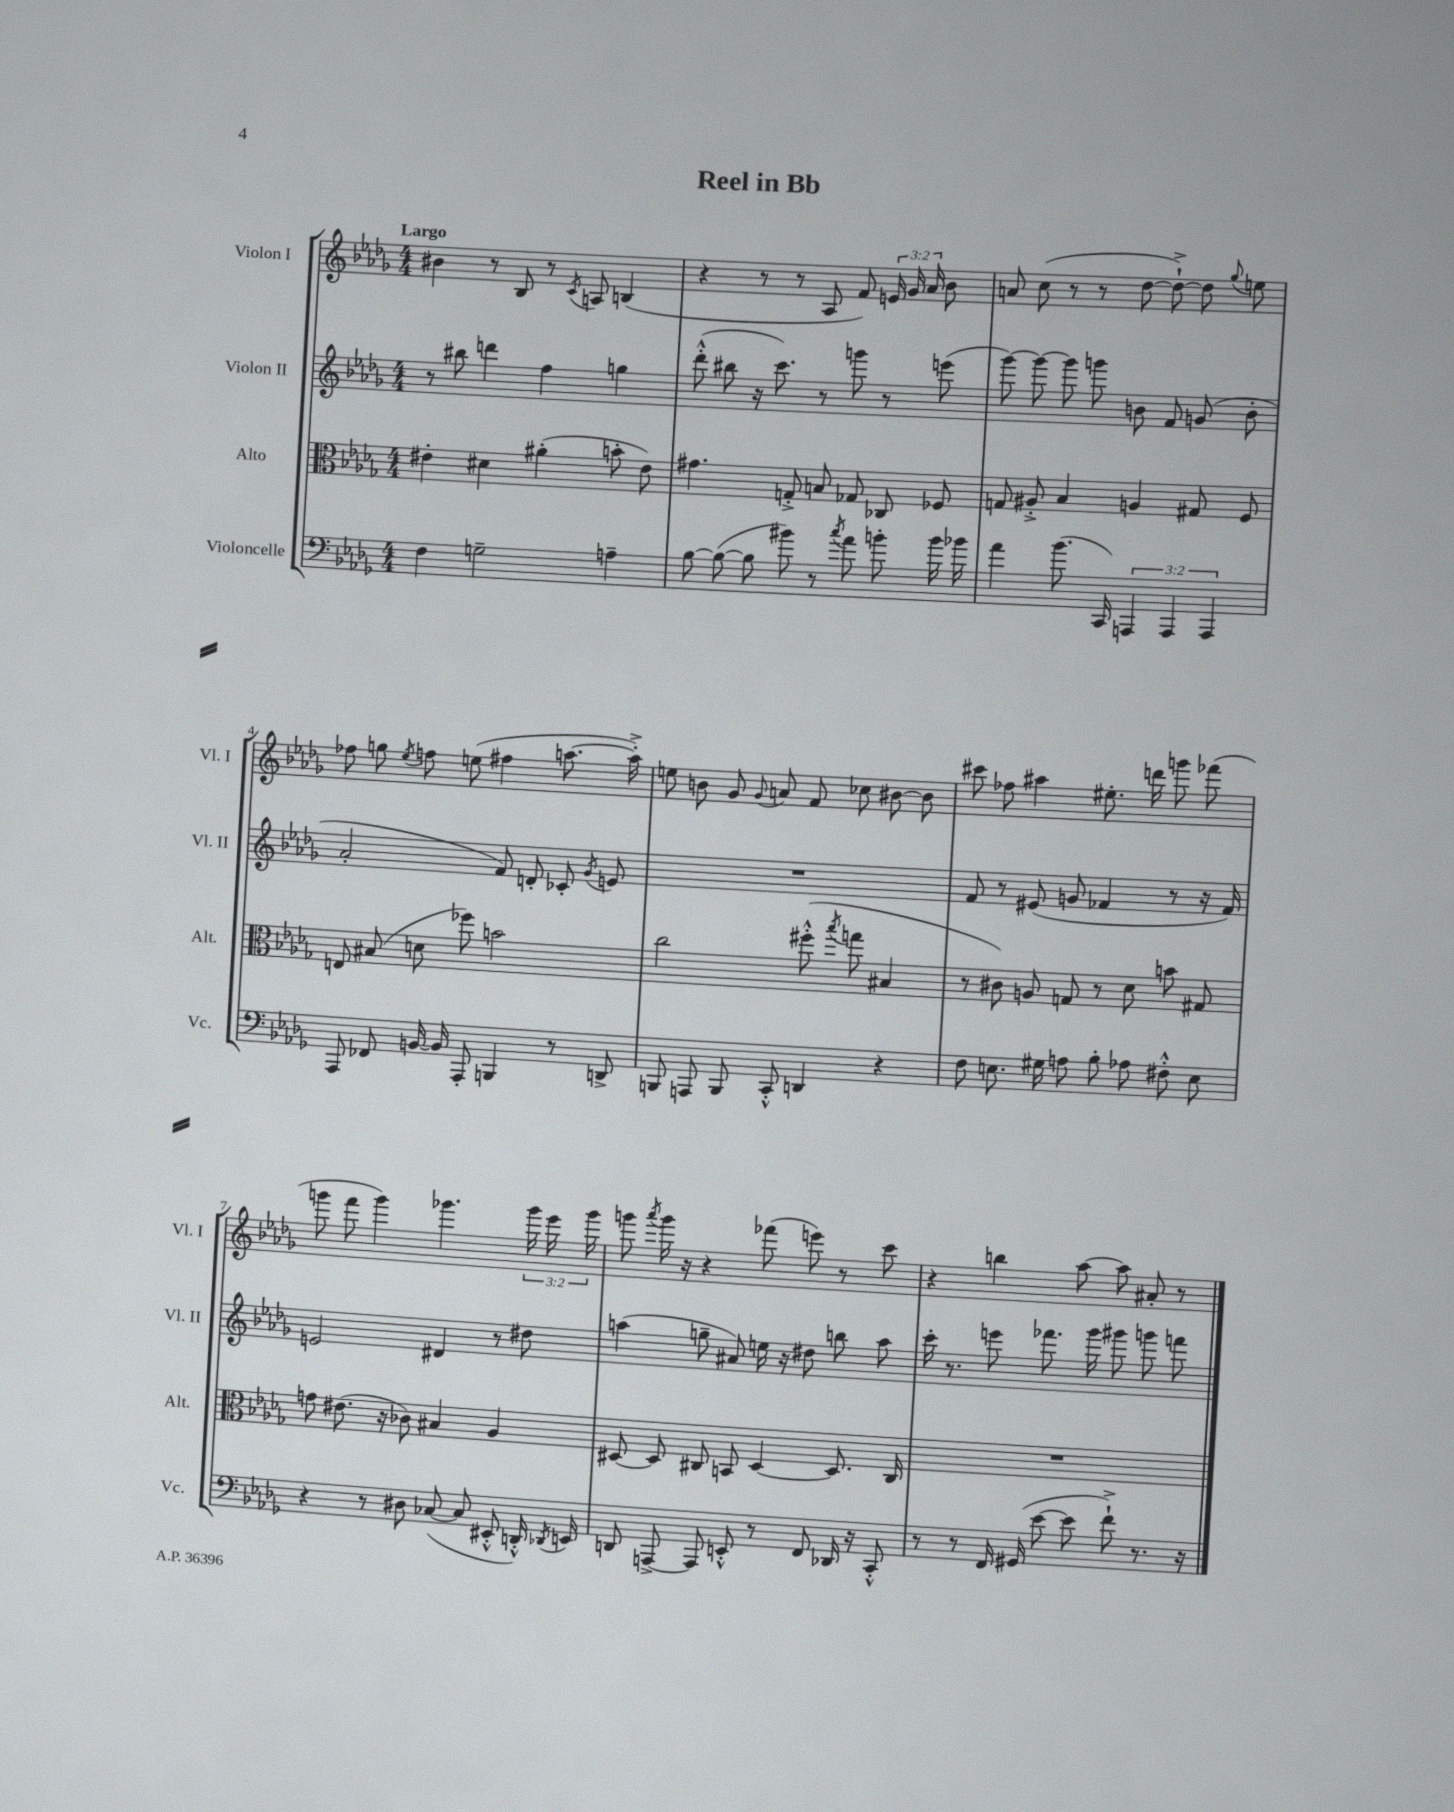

**kern	**kern	**kern	**kern
*part4	*part3	*part2	*part1
*staff4	*staff3	*staff2	*staff1
*I"Violoncelle	*I"Alto	*I"Violon II	*I"Violon I
*I'Vc.	*I'Alt.	*I'Vl. II	*I'Vl. I
*clefF4	*clefC3	*clefG2	*clefG2
*k[b-e-a-d-g-]	*k[b-e-a-d-g-]	*k[b-e-a-d-g-]	*k[b-e-a-d-g-]
*M4/4	*M4/4	*M4/4	*M4/4
=1	=1	=1	=1
!	!	!	!LO:TX:a:B:t=Largo
4F\	4e#X'\	8r	4b#X\
.	.	8bb#X\	.
2Gn~\	4d#X\	4dddn\	8r
.	.	.	8B-/
.	(4a#X'\	4ff\	8r
.	.	.	8qc/
.	.	.	8An/
4An~\	8bn'\	4ggn\	(4Bn/
.	8e#\)	.	.
=2	=2	=2	=2
[8B-\	4.g#X\	(8ddd-'^^\	4r
(8B-\_	.	8bb#X\	.
8B-\]	.	16r	8r
.	.	8.ccc\)	.
8b#X\)	8Gn'^/	.	8r
8r	8Bn/	8r	8A-/
8qcc/	.	.	.
8a-\	8G-X/	8gggn\	8f/)
8bn'\	8C-X/	8r	24en/
.	.	.	24g-/
.	.	.	24a-/
16b\	8F-X/	(8eeen\	8b-\
16b-X\	.	.	.
=3	=3	=3	=3
4a-\	8Gn/	[8ggg-\)	8an/
.	8A#X'^/	8ggg-\_	(8cc\
(8.b-\	4B-/	8ggg-\]	8r
.	.	8gggn\	8r
16CC/)	.	.	.
6AAAn/	4An/	8bn\	[8dd-\
.	.	8f/	8dd-`^\_)
6AAA/	.	.	.
.	8G#X/	(8gn/	8dd-\]
6AAA/	.	.	.
.	.	.	8qqgg-/
.	8F/	8b'\	8een\
!!LO:LB:g=z
=4	=4	=4	=4
8AAA-/	8En/	2a-'/	8ff-X\
8FF-X/	(8B#X/	.	8ggn\
.	.	.	8qee-/
[16BBn/	8dn\	.	8ffn\
16BB/]	.	.	.
8AAA-'/	8ff-X\)	.	(8een\
4BBBn/	2bn\	8f/)	4ff#X\
.	.	8dn'/	.
8r	.	8c-X'/	[8.aan\
.	.	8qg-/	.
8DDn^/	.	8en/	.
.	.	.	16aa'^\])
=5	=5	=5	=5
8BBBn/	2cc\	1r	8een\
8AAAn/	.	.	8bn\
8BBB/	.	.	8g-/
.	.	.	8qqg-/
8CC'^^/	.	.	8an/
4DDn/	(8ff#X'^^\	.	8f/
.	8qbb-/	.	.
.	8ggn\	.	8cc-X\
4r	4B#X/	.	[8b#X\
.	.	.	8b#\]
=6	=6	=6	=6
8F\	8r	8f/	8ccc#X\
8.En\	8c#X\)	8r	8ff-X\
.	8An/	(8e#X/	4aa#X\
16G#X\	.	.	.
8An\	8Gn/	8gn/	.
8B-'\	8r	4f-X/	8.ee#X'\
8A-X\	8d-\	.	.
.	.	.	16dddn\
8F#X'^^\	8bn\	8r	8gggn\
8E\	8G#X/	16r	(8fff-X\
.	.	16f-/)	.
!!LO:LB:g=z
=7	=7	=7	=7
4r	8gn\	2en/	8gggn\
.	(8.e#X\	.	8fff\
8r	.	.	4ggg\)
.	16r	.	.
8D#X\	8c-X\)	.	.
([8C-X/	4B#X/	4d#X/	4.ggg-X\
8C-/]	.	.	.
8EE#X'^^/	4A-/	8r	.
16DDn'^^/)	.	8dd#X\	24ggg-\
.	.	.	24eee-\
8qDD-X/	.	.	.
16EEn/	.	.	.
.	.	.	24ggg-\
=8	=8	=8	=8
8DDn/	[8D#X/	(4aan\	8gggn\
.	.	.	8qaaa-/
[8AAAn^/	8D#/]	.	16ggg\
.	.	.	16r
8AAA/]	8C#X/	8ggn~\	4r
8EEn'^^/	8BBn/	8a#X/)	.
8r	[4D#/	16een\	(8fff-X\
.	.	16r	.
8FF/	.	8dd#X\	8eeen\)
16DD-X/	8.D#/]	8bbn\	8r
16r	.	.	.
8CC'^^/	.	8aa\	8ccc\
.	16C#/	.	.
=9	=9	=9	=9
8r	1r	16ccc'\	4r
.	.	8.r	.
8r	.	.	.
16FF/	.	8eeen\	4bbn\
(16GG#X/	.	.	.
[8e-\	.	8.fff-X\	.
8e-\]	.	.	[8aa-\
.	.	16ggg-\	.
8f`^\)	.	8ggg#X\	8aa-\]
8.r	.	8gggn\	8a#X'/
.	.	8fffn\	8r
16r	.	.	.
==	==	==	==
*-	*-	*-	*-
